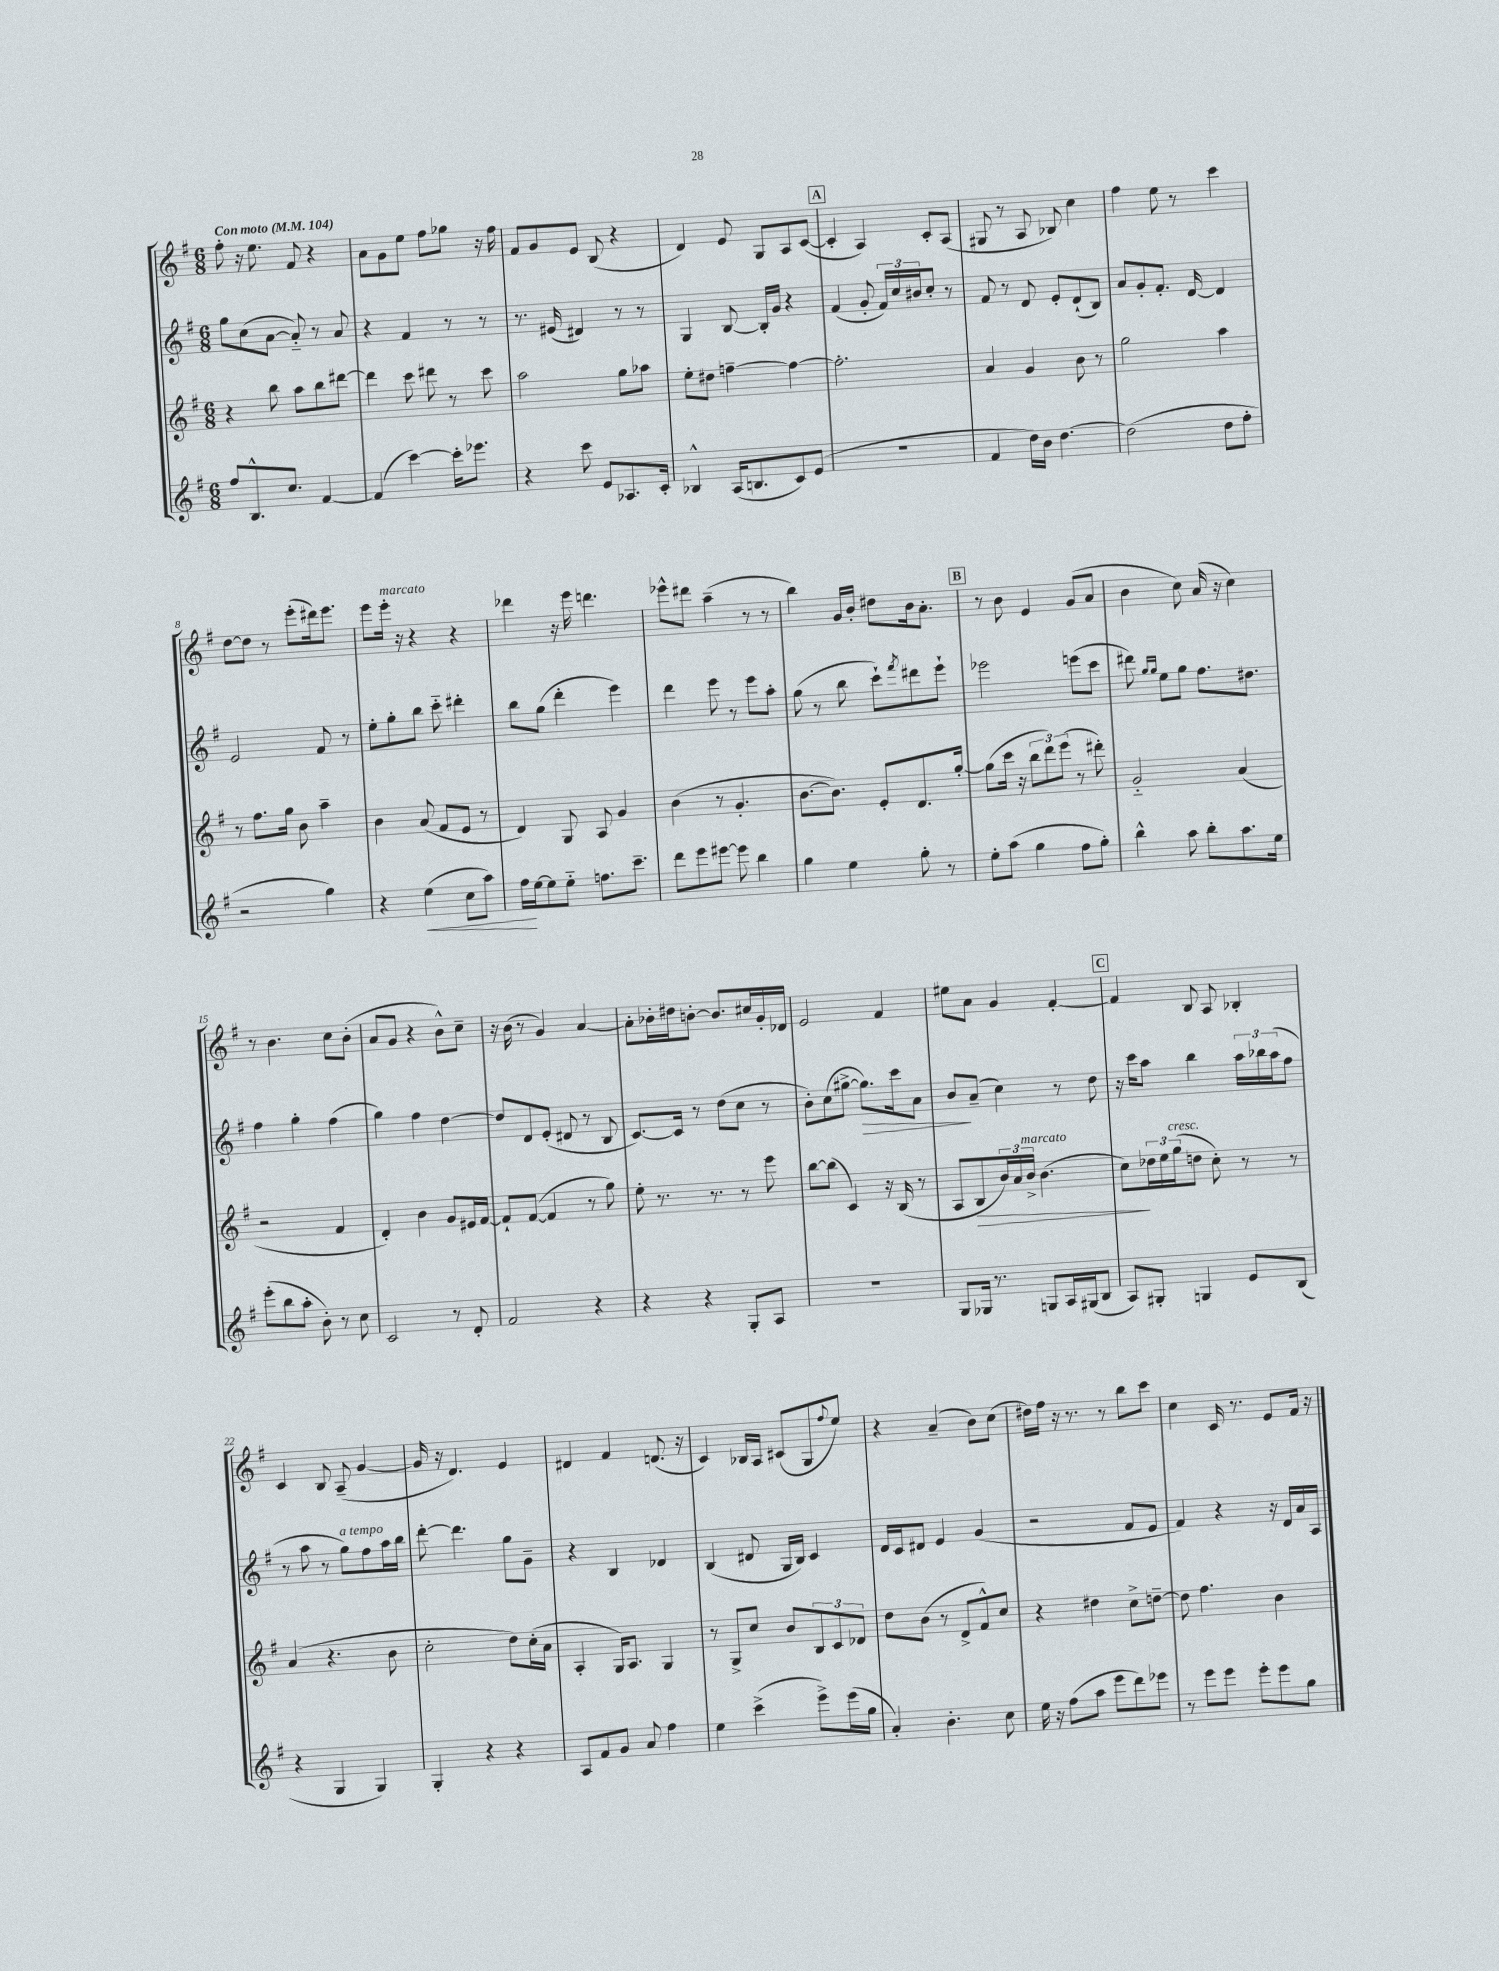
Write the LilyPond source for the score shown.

<<
\new StaffGroup <<
\new Staff = "s0" {
    \clef treble \key g \major \numericTimeSignature \time 6/8 \tempo "Con moto" 4 = 104
    fis''8-. r16 e''8. fis'8 r4 |
    a'8 g'8 e''8 fis''8 ges''8 r16 fis''16 |
    fis'8 g'8 e'8 b8( r4 |
    d'4) e'8 g8 a8 c'8~( |
    \mark \markup { \box "A" } c'4-. a4) c'8-. a8( |
    gis8 r8 a8 bes8) c''4 |
    fis''4 e''8 r8 c'''4 |
    d''8~ d''8 r8 e'''8-.( dis'''16) e'''8. |
    e'''8 e'''16-.^\markup { \italic "marcato" } r16 r4 r4 |
    des'''4 r16 e'''16 d'''4. |
    ees'''8-^ dis'''8 a''4--( r8 r8 |
    b''4) g'16 b'16-. dis''8 b'16 a'8.-. |
    \mark \markup { \box "B" } r8 b'8 e'4 g'8( a'8 |
    b'4 c''8) a'16( r16 c''4) |
    r8 b'4. c''8 b'8-.( |
    a'8 g'8 r4 b'8-^) c''8-- |
    r16 b'16( r8 g'4) a'4~ |
    a'8-. bes'16-. dis''16 b'8~-. b'8. cis''16 g'16-. des'16 |
    e'2 fis'4 |
    eis''8 a'8 g'4 fis'4~-. |
    \mark \markup { \box "C" } fis'4 b8 a8 bes4-. |
    c'4 b8 a8--( g'4~ |
    g'16 r16 d'4.) e'4 |
    dis'4 fis'4 d'8.( r16 |
    c'4) bes16 a16 cis'8( g8 \appoggiatura { fis''8 } e''8) |
    r4 a'4--( b'8) c''8( |
    dis''16) fis''16 r16 r8. r8 b''8 c'''8 |
    c''4 c'16 r8. e'8 fis'16 r16 \bar "|." |
}
\new Staff = "s1" {
    \clef treble \key g \major \numericTimeSignature \time 6/8
    g''8 c''8( a'8~ a'8-_) r8 a'8 |
    r4 fis'4 r8 r8 |
    r8. eis'16( dis'4) r8 r8 |
    g4 b8~ b16-. g'16 r4 |
    \mark \markup { \box "A" } fis'4( g'8-. \tuplet 3/2 { fis'16) c''16 bis'16 } c''8-. r8 |
    fis'8 r8 d'8 e'8-. d'8-!( b8) |
    a'8 g'8-. fis'8.-. d'16~ d'4 |
    e'2 fis'8 r8 |
    e''8-. g''8-. b''8 c'''8-_ dis'''4-. |
    b''8 g''8( d'''4-. e'''4) |
    d'''4 e'''8 r8 e'''8 a''8-. |
    g''8( r8 b''8 c'''8-!) \acciaccatura { fis'''8 } dis'''8 e'''8-! |
    \mark \markup { \box "B" } ees'''2 e'''8( c'''8 |
    dis'''8) \grace { g''16 g''16 } e''8 g''8 fis''8. dis''8. |
    fis''4 g''4-. fis''4( |
    g''4) fis''4 d''4~ |
    d''8 d'8 e'8-.( dis'8 r8 b8 |
    c'8.~) c'16 r8 d''8( c''8 r8 |
    b'8-.) c''8( gis''8~-> gis''8.\>) c'''16 a'8 |
    b'8\! a'8--( c''4) r8 d''8 |
    \mark \markup { \box "C" } r16 c'''16 a''8 b''4 \tuplet 3/2 { a''16 bes''16 a''16( } fis''8 |
    r8 a''8 r8 g''8^\markup { \italic "a tempo" }) fis''8 a''16 b''16 |
    d'''8~-. d'''4. g''8 g'8-- |
    r4 b4 des'4 |
    b4( dis'8 g16 b16) c'4 |
    d'16 c'16 dis'8 e'4 g'4( |
    r2 fis'8 e'8 |
    fis'4) r4 r16 d'16 a'16 a16 \bar "|." |
}
\new Staff = "s2" {
    \clef treble \key g \major \numericTimeSignature \time 6/8
    r4 b''8 a''8 b''8 dis'''8~ |
    dis'''4 c'''8 dis'''8 r8 c'''8 |
    a''2 g''8 aes''8 |
    e''8-. dis''8 f''4~-- f''4~ |
    \mark \markup { \box "A" } f''2.-. |
    a'4 g'4 b'8 r8 |
    g''2 a''4 |
    r8 fis''8. g''16 b'8 a''4-- |
    b'4 a'8( fis'8 e'8 r8 |
    d'4) g8 a8 g'4 |
    b'4( r8 g'4.-. |
    b'8.~ b'8.) e'8-. d'8. g''16~-. |
    \mark \markup { \box "B" } g''8( c'''16 r16 \tuplet 3/2 { b''8 d'''8) e'''8( } r8 dis'''8-.) |
    g'2-_ a'4( |
    r2 fis'4 |
    d'4-.) b'4 g'8 eis'16 fis'16~ |
    fis'8-! fis'8~( fis'4 r8 g''8) |
    e''8-. r8. r8. r8 e'''8 |
    b''8~ b''8( c'4) r16 b16( r8 |
    a8 b8\> \tuplet 3/2 { b'16) a'16 b'16->^\markup { \italic "marcato" } } b'4.( |
    \mark \markup { \box "C" } c''8\!) \tuplet 3/2 { des''16 e''16 g''16^\markup { \italic "cresc." }( } d''8 c''8-.) r8 r8 |
    a'4( r4. b'8 |
    c''2-. d''8) c''16-.( a'16 |
    a4-. g16) a8. g4 |
    r8 g8-> c''8 b'8 \tuplet 3/2 { b8 c'8 des'8 } |
    d''8 b'8( r8 d'8-> fis'8-^) c''8 |
    r4 dis''4 c''8-> d''8~-- |
    d''8 fis''4. b'4 \bar "|." |
}
\new Staff = "s3" {
    \clef treble \key g \major \numericTimeSignature \time 6/8
    fis''8 b8.-^ c''8. fis'4~ |
    fis'4( c'''4~) c'''16-. ees'''8. |
    r4 c'''8 e'8 aes8. c'16-. |
    bes4-^ a16( b8. c'8) e'8( |
    \mark \markup { \box "A" } R2. |
    fis'4 d''16) b'16 d''4.~ |
    d''2( d''8 fis''8-. |
    r2 g''4) |
    r4 e''4\<( c''8 a''8) |
    fis''16\! e''16~ e''8 e''8-_ f''8. c'''8.-- |
    d'''8 e'''8 eis'''8~ eis'''8 b''4 |
    g''4 e''4 g''8-. r8 |
    \mark \markup { \box "B" } e''8-. a''8( g''4 fis''8 g''8-.) |
    b''4-^ a''8 b''8-. a''8. e''16 |
    e'''8-.( b''8 a''8-. b'8-.) r8 c''8 |
    c'2 r8 d'8-. |
    fis'2 r4 |
    r4 r4 g8-. a8 |
    r2. |
    g8 ges16 r8. g8 a16 gis16( b8 |
    \mark \markup { \box "C" } a8) gis8-. g4 e'8 b8( |
    r4 g4 g4) |
    g4-. r4 r4 |
    a8 fis'8 g'8 a'8 fis''4 |
    e''4 c'''4->( e'''8->) e'''16( g''16 |
    a'4-.) b'4.-. c''8 |
    e''16 r16 fis''8( a''8 e'''8 d'''8) ees'''8 |
    r8 e'''8 e'''8 e'''8-. e'''8 g''8 \bar "|." |
}
>>
>>
